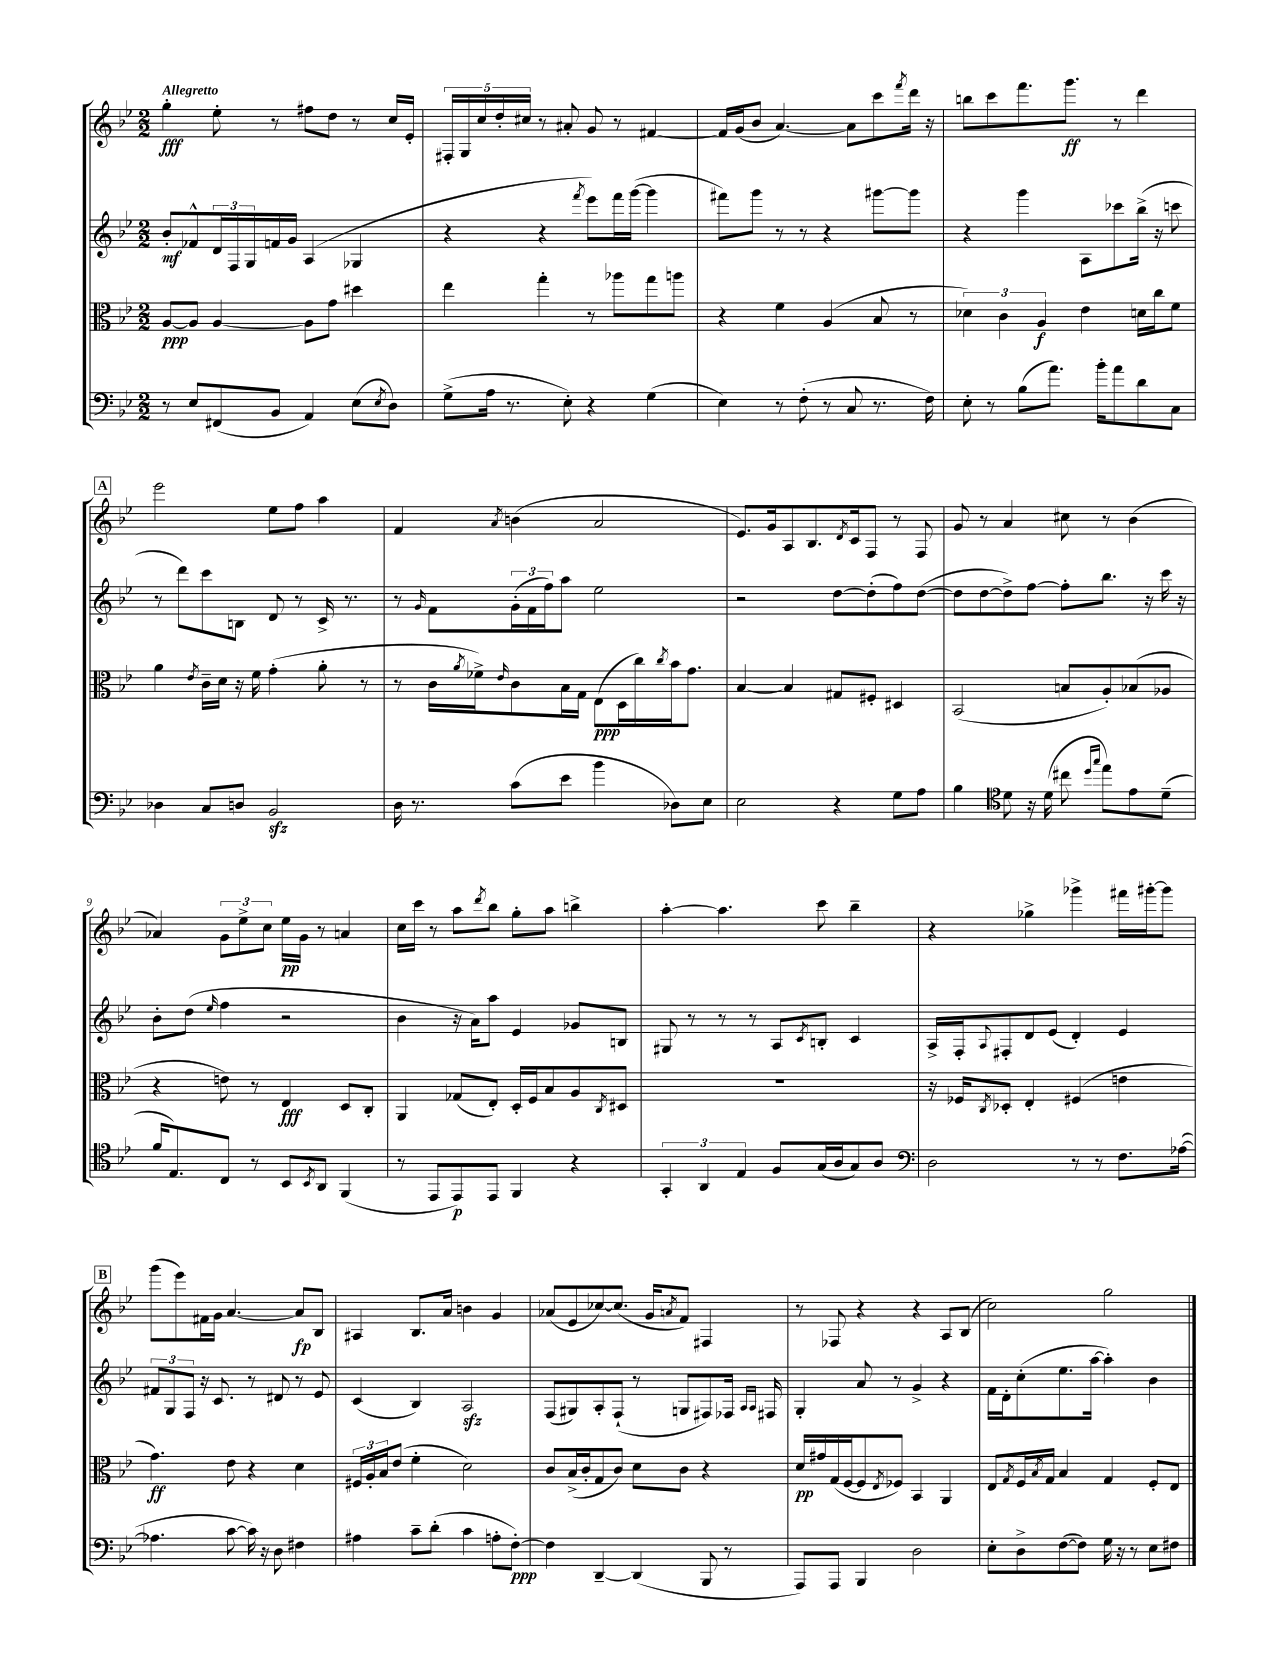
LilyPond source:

<<
\new StaffGroup <<
\new Staff = "s0" {
    \clef treble \key bes \major \numericTimeSignature \time 2/2 \tempo "Allegretto"
    g''4-.\fff ees''8-. r8 fis''8 d''8 r8 c''16 ees'16-. |
    \tuplet 5/4 { fis16-. g16 c''16 d''16-. cis''16 } r8 ais'8-. g'8 r8 fis'4~ |
    fis'16 g'16( bes'8 a'4.~) a'8 c'''8 \acciaccatura { f'''8 } d'''16 r16 |
    b''8 c'''8 f'''8. g'''8.\ff r8 d'''4 |
    \mark \markup { \box "A" } ees'''2 ees''8 f''8 a''4 |
    f'4 \acciaccatura { a'8 } b'4( a'2 |
    ees'8.) g'16 a8 bes8. \acciaccatura { d'8 } c'16 f8 r8 f8 |
    g'8 r8 a'4 cis''8 r8 bes'4( |
    aes'4) \tuplet 3/2 { g'8 ees''8-> c''8 } ees''16\pp g'16 r8 a'4 |
    c''16 c'''16 r8 a''8 \acciaccatura { d'''8 } bes''8 g''8-. a''8 b''4-> |
    a''4~-. a''4. c'''8 bes''4-- |
    r4 ges''4-> ges'''4-> fis'''16 gis'''16~-. gis'''8 |
    \mark \markup { \box "B" } g'''8( ees'''8) fis'16 g'16 a'4.~ a'8\fp bes8 |
    ais4 bes8. a'16 b'4 g'4 |
    aes'8( ees'8 ces''8~) ces''8.( g'16 \acciaccatura { a'8 } f'8) fis4 |
    r8 fes8 r4 r4 a8 bes8( |
    c''2) g''2 \bar "|." |
}
\new Staff = "s1" {
    \clef treble \key bes \major \numericTimeSignature \time 2/2
    bes'8-.\mf fes'8-^ \tuplet 3/2 { d'16 f16 g16 } f'16 g'16 a4( ges4 |
    r4 r4 \acciaccatura { f'''8 } ees'''8) f'''16 g'''16~( g'''4 |
    fis'''8) g'''8 r8 r8 r4 gis'''8~ gis'''8 |
    r4 g'''4 a8 ces'''8 bes''16->( r16 c'''8 |
    \mark \markup { \box "A" } r8 d'''8) c'''8 b8 d'8 r8 c'16-> r8. |
    r8 \grace { g'16 } f'8 \tuplet 3/2 { g'16-.( f'16 f''16) } a''8 ees''2 |
    r2 d''8~ d''8-.( f''8) d''8~( |
    d''8 d''8~ d''8->) f''8~ f''8-. bes''8. r16 c'''16 r16 |
    bes'8-. d''8( \grace { ees''16 } f''4 r2 |
    bes'4 r16 a'16) a''8 ees'4 ges'8 b8 |
    gis8 r8 r8 r8 a8 \acciaccatura { c'8 } b8-. c'4 |
    a16-> f16-. \appoggiatura { a8 } fis8-. d'8 ees'8( d'4-.) ees'4 |
    \mark \markup { \box "B" } \tuplet 3/2 { fis'8 g8 f8 } r16 c'8. r8 dis'8 r8 ees'8 |
    c'4( bes4) a2\sfz |
    f8( gis8) a8-. f8-!( r8 g8 fis8) fes16 \grace { a16 a16 } fis16 |
    g4-. a'8 r8 g'4-> r4 |
    f'16 d'16-. c''8-.( ees''8. a''16~ a''4-.) bes'4 \bar "|." |
}
\new Staff = "s2" {
    \clef alto \key bes \major \numericTimeSignature \time 2/2
    a8~\ppp a8 a4~ a8 g'8 dis''4 |
    ees''4 g''4-. r8 aes''8 g''8 a''8 |
    r4 f'4 a4( bes8 r8 |
    \tuplet 3/2 { des'4) c'4 a4\f } ees'4 d'16 c''16 f'8 |
    \mark \markup { \box "A" } a'4 \acciaccatura { ees'8 } c'16-- d'16 r16 f'16 g'4-.( a'8-. r8 |
    r8 c'16 \acciaccatura { a'8 } fes'16->) \grace { ees'16 } c'8 bes16 g16 ees8\ppp( d16 c''16) \acciaccatura { c''8 } bes'16 g'8. |
    bes4~ bes4 gis8 fis8-. dis4 |
    bes,2( b8 a8-.) bes8( aes8 |
    r4 e'8) r8 ees4\fff d8 c8-. |
    a,4 ges8( ees8-.) d16-. f16 bes8 a8 \acciaccatura { c8 } dis8 |
    R1 |
    r16 fes16 \acciaccatura { c8 } des8-. ees4-. fis4( e'4 |
    \mark \markup { \box "B" } g'4.\ff) ees'8 r4 d'4 |
    \tuplet 3/2 { fis16 a16-. bes16 } ees'8( f'4-. d'2) |
    c'8 bes16->( c'16-. g8 c'8) d'8 c'8 r4 |
    d'16\pp gis'16 g16( f16~ f8 \acciaccatura { ees8 } fes8) bes,4 a,4 |
    ees8 \acciaccatura { g8 } f16 \acciaccatura { bes8 } g16 bes4 g4 f8-. ees8 \bar "|." |
}
\new Staff = "s3" {
    \clef bass \key bes \major \numericTimeSignature \time 2/2
    r8 ees8 fis,8( bes,8 a,4) ees8( \acciaccatura { ees8 } d8) |
    g8->( a16 r8. ees8-.) r4 g4( |
    ees4) r8 f8-.( r8 c8 r8. f16) |
    ees8-. r8 bes8( a'8.) bes'16-. a'8 d'8 c8 |
    \mark \markup { \box "A" } des4 c8 d8 bes,2\sfz |
    d16 r8. c'8( ees'8 bes'4 des8) ees8 |
    ees2 r4 g8 a8 |
    bes4 \clef tenor d'8 r16 d'16( cis''8 \grace { d''16 g''16 } ees''8) ees'8 d'8--( |
    f'16 ees8.) c8 r8 bes,8 \acciaccatura { bes,8 } a,8 f,4( |
    r8 ees,8 ees,8\p) ees,8 f,4 r4 |
    \tuplet 3/2 { g,4-. a,4 ees4 } f8 g16( a16 g8) a8 |
    \clef bass d2 r8 r8 f8. aes16~( |
    \mark \markup { \box "B" } aes4. c'8~ c'16) r16 d8 fis4 |
    ais4 c'8-- d'8-.( c'4 a8-. f8~-.\ppp) |
    f4 d,4~-- d,4( bes,,8 r8 |
    a,,8) a,,8 bes,,4 d2 |
    ees8-. d8-> f8~( f8) g16 r16 r8 ees8 fis8 \bar "|." |
}
>>
>>
